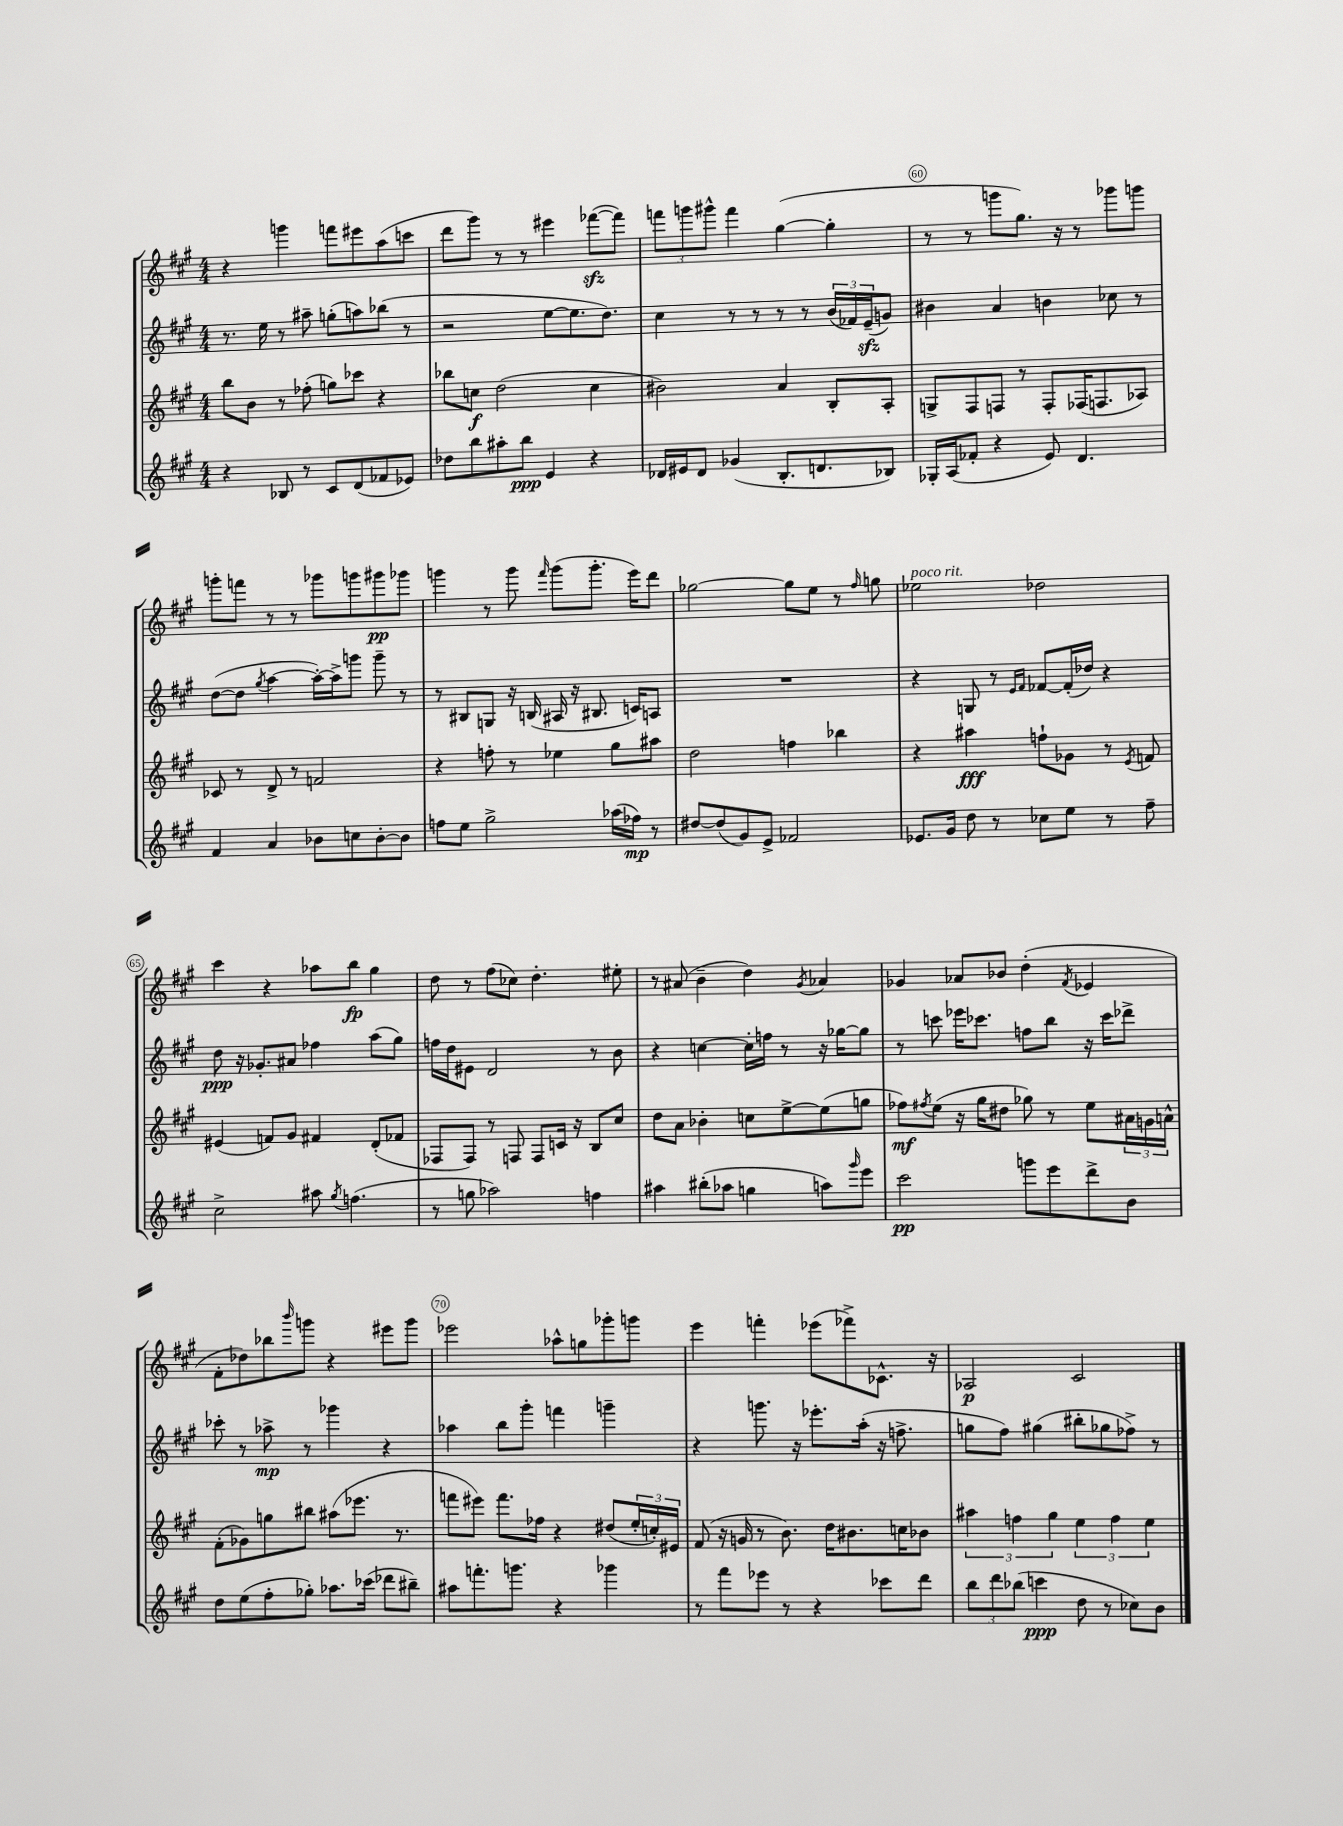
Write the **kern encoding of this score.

**kern	**kern	**kern	**kern
*staff4	*staff3	*staff2	*staff1
*clefG2	*clefG2	*clefG2	*clefG2
*k[f#c#g#]	*k[f#c#g#]	*k[f#c#g#]	*k[f#c#g#]
*M4/4	*M4/4	*M4/4	*M4/4
4r	8bb	8.r	4r
.	8b	.	.
.	.	16ee	.
8B-	8r	8r	4ggg
8r	(8ff-'	8aa#~	.
8c#	8gg)	(8gg'	8fff
(8d	8ccc-	8aa)	8eee#
8f-	4r	(8bb-	(8aa
8e-)	.	8r	8ccc
=	=	=	=
8dd-	8bb-	2r	8ddd
8bb	8cc	.	8ggg#)
8aa#'	(2dd	.	8r
8bb	.	.	8r
4e	.	[8ee	4eee#
.	.	8.ee]	.
4r	4cc	.	([8fff-
.	.	8.dd)	.
.	.	.	8fff-])
=	=	=	=
16d-	2b#)	4cc#	12fff
16e#	.	.	.
.	.	.	12ggg
8d-	.	.	.
.	.	.	12ggg#^^
(4g-	.	8r	4fff
.	.	8r	.
8.B'	4a	8r	([4gg#
.	.	8r	.
8.d	.	.	.
.	8B'	(24b	4gg#']
.	.	24f-)	.
.	.	(24e~	.
8B-)	8A'	8g)	.
=	=	=	=
16G-'	8G^	4b#	8r
(16A	.	.	.
8f-'	8F#	.	8r
4r	8F	4a	8ggg
.	8r	.	8.gg#)
8e)	8F'	4b	.
.	.	.	16r
4.d	(16F-	.	8r
.	8.F	.	.
.	.	8cc-	8ggg-
.	8A-)	8r	8ggg
=	=	=	=
4f#	8c-	([8dd	8ggg'
.	8r	8dd]	8fff
.	.	8qgg#	.
4a	8d^	[4aa	8r
.	8r	.	8r
8b-	2f	16aa'_)	8ggg-
.	.	16aa^]	.
8cc	.	8ggg	8ggg
[8b-'	.	8ggg~	8ggg#
8b-]	.	8r	8ggg-
=	=	=	=
8ff	4r	8r	4ggg
8ee	.	8B#	.
2gg#^	8ff'	8G	8r
.	8r	16r	8ggg
.	.	(16B	.
.	.	.	16qqfff#
.	4ee-	16A#	(8ggg
.	.	16r	.
.	.	8.B#	8.ggg'
(16aa-	8gg#	.	.
16ff-)	.	16c)	16eee)
8r	8aa#	8A	8ddd
=	=	=	=
[8dd#	2dd	1r	[2gg-
(8dd#]	.	.	.
8g#)	.	.	.
8e^	.	.	.
2f-	4ff	.	8gg-]
.	.	.	8ee
.	4bb-	.	8r
.	.	.	16qqff#
.	.	.	8gg
=	=	=	=
8.e-	4r	4r	2ee-
16g#	.	.	.
8dd	4aa#	8G	.
8r	.	8r	.
.	.	16qqe	.
.	.	16qqf#	.
8cc-	8ff`	[8f-	2dd-
8ee	8g-	(16f-']	.
.	.	16dd-)	.
8r	8r	4r	.
.	8qe	.	.
8ff#~	8f	.	.
=	=	=	=
2cc#^	(4e#	8dd	4ccc#
.	.	16r	.
.	.	8.g-'	.
.	8f)	.	4r
.	8g#	8a#	.
8aa#	4f#	4ff-	8aa-
8qgg#	.	.	.
(4.ff	.	.	8bb
.	(8d'	(8aa	4gg#
.	8f-	8gg#)	.
=	=	=	=
8r	8F-	16ff	8dd
.	.	16dd	.
8gg	8F-)	8e#	8r
2aa-)	8r	2d	(8ff#
.	8F	.	8cc-)
.	8F	.	4.dd'
.	16c	.	.
.	16r	.	.
4ff	8B	8r	.
.	8cc#	8b	8ee#'
=	=	=	=
4aa#	8dd	4r	8r
.	8a	.	(8a#
(8bb#'	4b-'	[4cc	4b~
8aa-	.	.	.
4gg	8cc	16cc']	4dd)
.	.	16ff	.
.	[8ee^	8r	.
.	.	.	8qg#
8aa)	(8ee]	16r	4a-
.	.	[16gg-	.
16qqggg#	.	.	.
8eee	8gg	8gg-]	.
=	=	=	=
2ccc#	8ff-)	8r	4g-
.	8qff#	.	.
.	(8ee	8ccc	.
.	16r	16eee-	8a-
.	16gg#	8.ccc-	.
.	8dd#	.	8b-
8ggg	8gg-)	8ff	(4dd'
8eee	8r	8bb	.
.	.	.	8qf#
8ddd^	8ee	16r	4e-
.	.	16ccc-	.
8b	24a#	8ddd-^	.
.	24g	.	.
.	24a^^	.	.
=	=	=	=
8dd	(8f#'	8ccc-'	8f#'
(8ee	8g-)	8r	8dd-)
8ff#'	8gg	8aa-^	8bb-
.	.	.	16qqbbb
8gg-')	8bb#	8r	8ggg
8.aa-	(8aa#	4ggg-	4r
.	8.eee-	.	.
(16ccc-	.	.	.
8ddd-	.	4r	8eee#
.	8.r	.	.
8bb#~)	.	.	8ggg
=	=	=	=
8aa#	8fff	4aa-	2eee-
8.fff'	8eee#)	.	.
.	8.fff	8bb	.
8.ggg	.	.	.
.	.	8ggg#'	.
.	16ff-	.	.
4r	4r	4fff	8aa-^^
.	.	.	8gg
4ggg-	(8dd#	4ggg~	8ggg-'
.	24ee'	.	8ggg
.	24cc')	.	.
.	24e#	.	.
=	=	=	=
8r	(8f#	4r	4eee
8fff#	16r	.	.
.	16g	.	.
8eee-	8r	8.ggg	4fff'
8r	8.b)	.	.
.	.	16r	.
4r	.	8.eee-'	(8eee-
.	16dd	.	.
.	8.b#	.	8fff-^)
.	.	(16aa'	.
8ccc-	.	16r	8.c-^^
.	16cc	8.ff^	.
8ddd	8b-	.	.
.	.	.	16r
=	=	=	=
12bb	6aa#	8gg	2A-
12ddd	.	.	.
.	.	8ff#)	.
(12bb-	6ff	.	.
4ccc	.	(4gg#	.
.	6gg#	.	.
8dd	6ee	8bb#'	2c#
8r	.	8gg-	.
.	6ff	.	.
8cc-)	.	8ff-^)	.
.	6ee	.	.
8b	.	8r	.
==	==	==	==
*-	*-	*-	*-
